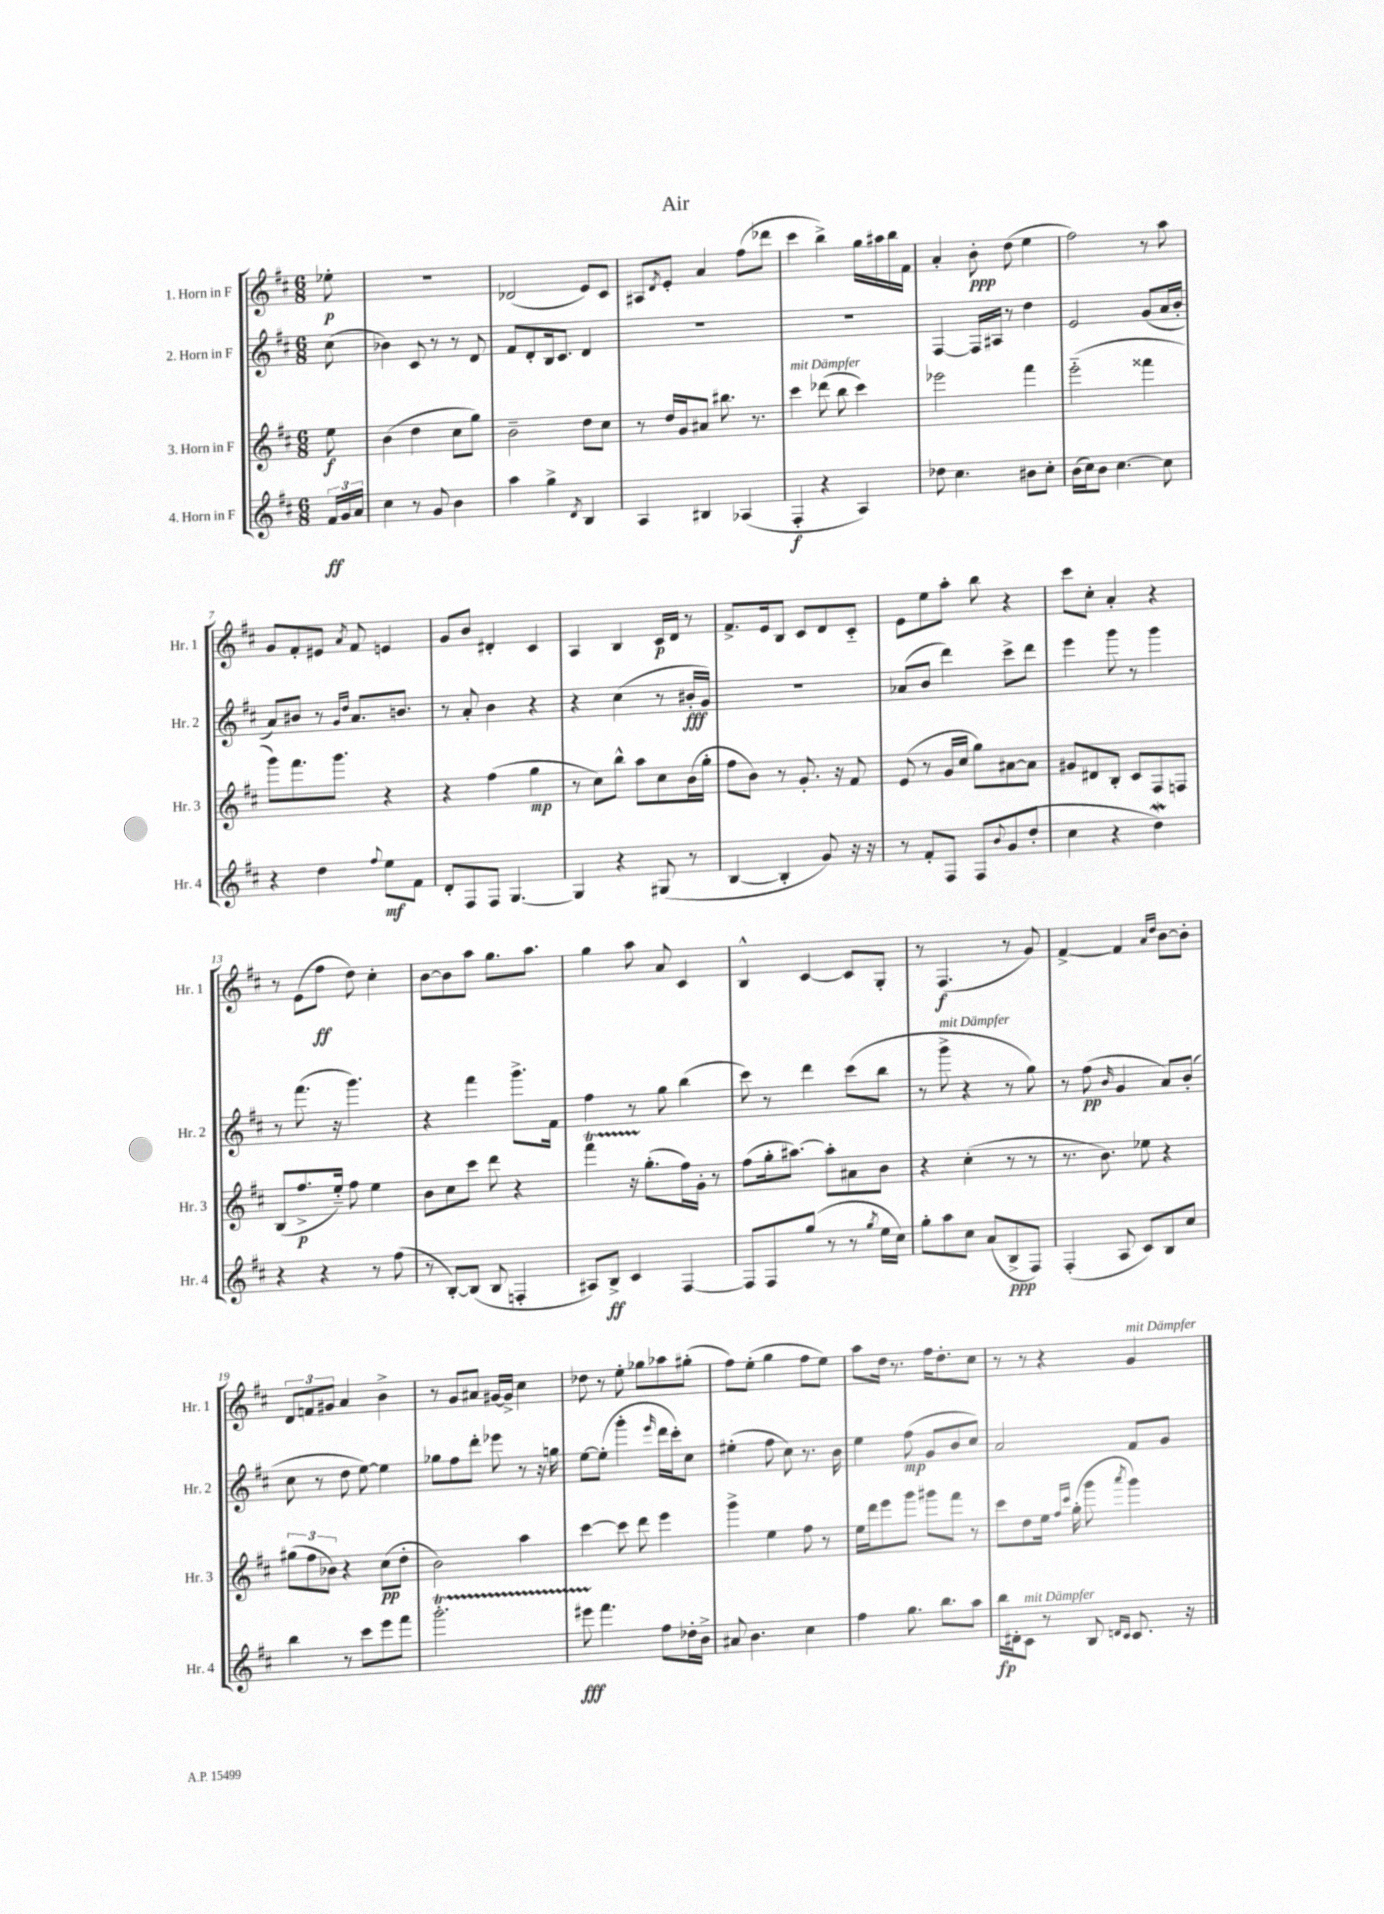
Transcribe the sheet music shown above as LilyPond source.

\header { title = "Air" }
<<
\new StaffGroup <<
\new Staff = "s0" \with { instrumentName = "1. Horn in F" shortInstrumentName = "Hr. 1" } {
    \clef treble \key d \major \numericTimeSignature \time 6/8 \partial 8
    ees''8-.\p |
    R2. |
    des'2( e'8) cis'8 |
    ais8 \acciaccatura { d'8 } e'8-. a'4 fis''8( des'''8 |
    cis'''4 b''4->) g''16 ais''16 b''16 fis'16 |
    a'4-. b'8-.\ppp d''8( e''4 |
    fis''2) r8 a''8 |
    g'8 fis'8-. eis'8 \acciaccatura { a'8 } fis'8 e'4 |
    g'8 b'8 dis'4-. cis'4 |
    a4 b4 cis'16\p d'16 r8 |
    fis'8.-> e'16 b8 cis'8 d'8 cis'8-_ |
    e'8 e''8 a''8-. b''8 r4 |
    cis'''8 cis''8-. a'4-. r4 |
    r8 e'8( fis''8\ff d''8) cis''4-. |
    b'8~ b'8 a''8 g''8. a''8. |
    g''4 a''8 a'8 cis'4 |
    b4-^ cis'4~ cis'8 g8-. |
    r8 fis4.\f( r8 g'8) |
    fis'4~-> fis'4 \grace { a'16 d''16 } b'8~ b'8-. |
    \tuplet 3/2 { d'8 f'8 gis'8 } a'4 b'4-> |
    r8 g'8 ais'8 gis'16~ gis'16-> cis''4 |
    des''8 r8 e''8-. ges''8 aes''8 gis''8-.( |
    fis''8) e''8-.( g''4 fis''8 e''8) |
    a''8 d''16 r8. fis''16 d''8.-. cis''8 |
    r8 r8 r4 g'4^\markup { \italic "mit Dämpfer" } \bar "|." |
}
\new Staff = "s1" \with { instrumentName = "2. Horn in F" shortInstrumentName = "Hr. 2" } {
    \clef treble \key d \major \numericTimeSignature \time 6/8 \partial 8
    cis''8( |
    bes'4) cis'8 r8 r8 d'8 |
    fis'8 d'8-. b16 cis'8. d'4 |
    R2. |
    R2. |
    fis4~ fis16 ais16 r8 d''4 |
    e'2 g'8( a'16 b'16-. |
    a'8) bis'8 r8 \grace { g'16 d''16 } a'8. b'8. |
    r8 a'8-. b'4 r4 |
    r4 cis''4( r8 bis'16-.\fff g'16) |
    R2. |
    aes'8( b'8 d'''4) cis'''8-> d'''8 |
    e'''4 g'''8 r8 g'''4 |
    r8 fis'''8.( r16 g'''4.) |
    r4 fis'''4 g'''8.-> fis'16 |
    fis''4 r8 g''8 b''4( |
    cis'''8) r8 d'''4 cis'''8( b''8 |
    r8 g'''8->^\markup { \italic "mit Dämpfer" } r4 r8 g''8) |
    r8 fis''8\pp( \grace { b'16 } g'4 a'8) b'8-.( |
    cis''8 r8 d''8 e''8~) e''4 |
    ges''8 fis''8 d'''8-. ees'''8 r8 r16 g''16 |
    e''8~ e''8-.( g'''4-. \grace { e'''16 } d'''16 cis'''16-.) cis''8 |
    eis''4-.( fis''8 cis''8) r8. b'16 |
    e''4 fis''8\mp( g'8 b'8 cis''8) |
    a'2 fis'8 g'8 \bar "|." |
}
\new Staff = "s2" \with { instrumentName = "3. Horn in F" shortInstrumentName = "Hr. 3" } {
    \clef treble \key d \major \numericTimeSignature \time 6/8 \partial 8
    e''8\f |
    b'4( d''4 cis''8 g''8) |
    b'2-- d''8 cis''8 |
    r8 d''16 g'16 ais'8 bis''8. r8. |
    cis'''4^\markup { \italic "mit Dämpfer" } des'''8( b''8 cis'''4) |
    ees'''2 fis'''4 |
    e'''2-_( fisis'''4 |
    g'''8) fis'''8. g'''8. r4 |
    r4 fis''4( g''4\mp |
    r8 cis''8) b''8-^ a''8 cis''8 b'16( g''16-. |
    fis''8 b'8) r8 g'8.-. r16 fis'8 |
    e'8( r8 g'16 cis''16 g''8) ais'8~ ais'8 |
    gis'8 dis'8 b8-. cis'8 fis8 f8 |
    b8( fis''8.->\p e''16-_) fis''8 e''4 |
    b'8 cis''8 cis'''8 d'''8 r4 |
    fis'''4\startTrillSpan r16 g''8.-.\stopTrillSpan( fis''16) g'16-. r8 |
    fis''8( g''16-. ais''8.~) ais''8-. ais'8 b'8 |
    r4 cis''4-.( r8 r8 |
    r8. b'8.) ees''8 r4 |
    \tuplet 3/2 { gis''8( fis''8 bes'8) } r4 cis''8\pp( d''8-. |
    b'2) a''4 |
    cis'''4~ cis'''8 d'''8 e'''4 |
    g'''4-> e''4 fis''8 r8 |
    e''16 d'''16 e'''8 g'''8 gis'''8 fis'''8 r8 |
    cis'''8 d''8 e''16 \grace { fis''16 cis'''16 } g''16-.( g'''8 \acciaccatura { a'''8 } g'''4) \bar "|." |
}
\new Staff = "s3" \with { instrumentName = "4. Horn in F" shortInstrumentName = "Hr. 4" } {
    \clef treble \key d \major \numericTimeSignature \time 6/8 \partial 8
    \tuplet 3/2 { fis'16\ff g'16 a'16 } |
    cis''4 r8 g'8 b'4 |
    a''4 g''4-> \acciaccatura { d'8 } b4 |
    a4 bis4 aes4( |
    fis4-.\f r4 a4) |
    des''8 cis''4. bis'8 cis''8-. |
    b'16( cis''16) b'8 cis''4.~ cis''8 |
    r4 d''4 \appoggiatura { fis''8 } e''8\mf fis'8 |
    d'8-. fis8 fis8 g4.~ |
    g4 r4 gis8( r8 |
    b4~ b4-. g'8) r16 r16 |
    r8 fis'8-. fis8 fis8 \appoggiatura { b'8 } g'8( d''8-. |
    cis''4 r4 d''4\mordent) |
    r4 r4 r8 fis''8( |
    r8 b8~-.) b8( b8 f4-. |
    ais8) b8->\ff cis'4 fis4~ |
    fis8 fis8 g''8( r8 r8 \acciaccatura { g''8 } e''16 cis''16) |
    g''8-. a''8 cis''8 a'8( b8->\ppp fis8) |
    fis4-.( a8 cis'8) b8 cis''8 |
    b''4 r8 cis'''8 e'''8 fis'''8 |
    g'''2.-.\startTrillSpan |
    eis'''8\fff fis'''4.\stopTrillSpan fis''8 des''16-. b'16-> |
    ais'8 b'4. cis''4 |
    fis''4 g''8. b''8. a''8 |
    b''16\fp dis'16-. cis'8^\markup { \italic "mit Dämpfer" } r8 b8 \grace { d'16 cis'16 } cis'8. r16 \bar "|." |
}
>>
>>
